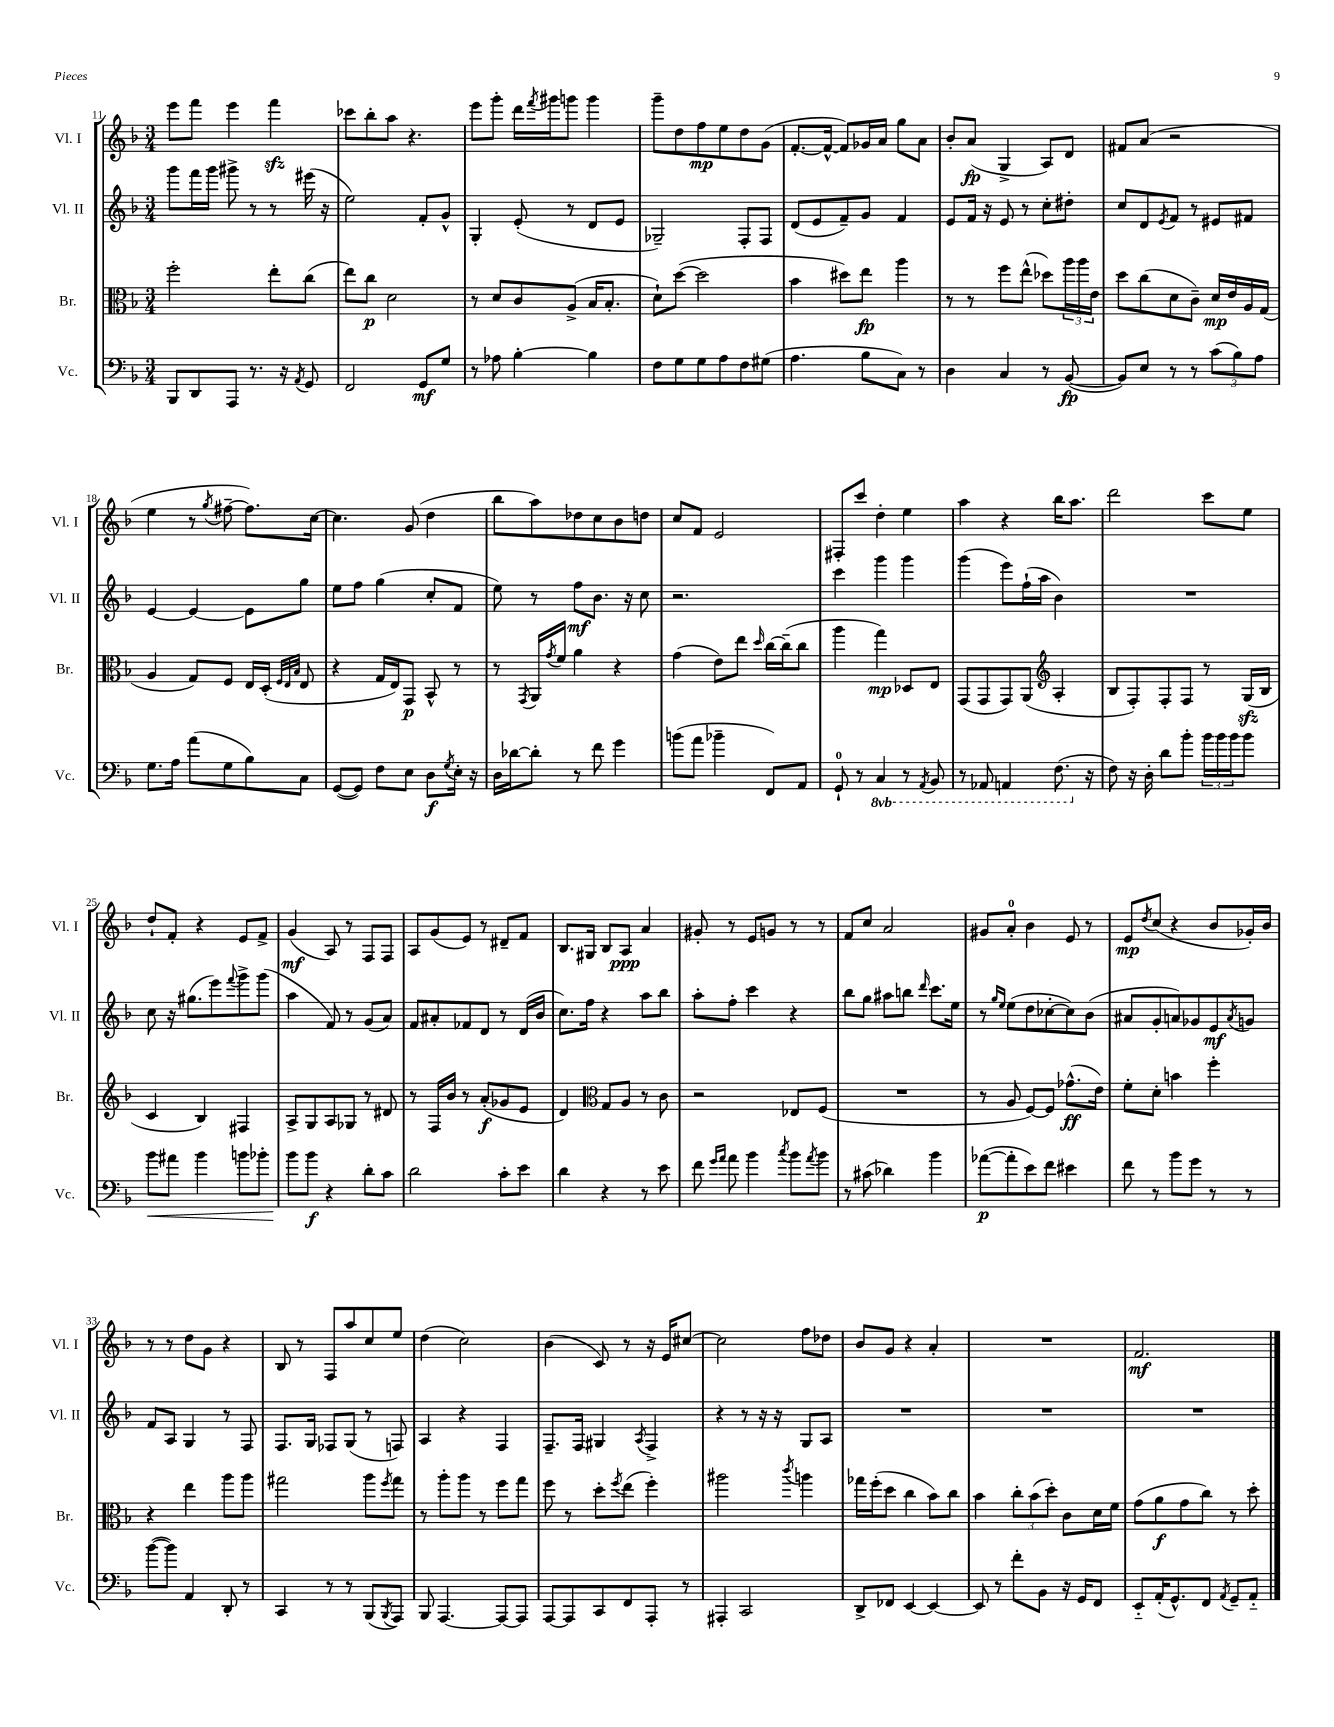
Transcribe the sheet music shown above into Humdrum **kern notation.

**kern	**dynam	**kern	**dynam	**kern	**dynam	**kern	**dynam
*part4	*part4	*part3	*part3	*part2	*part2	*part1	*part1
*staff4	*staff4	*staff3	*staff3	*staff2	*staff2	*staff1	*staff1
*I"Vc.	*	*I"Br.	*	*I"Vl. II	*	*I"Vl. I	*
*I'Vc.	*	*I'Br.	*	*I'Vl. II	*	*I'Vl. I	*
*clefF4	*	*clefC3	*	*clefG2	*	*clefG2	*
*k[b-]	*	*k[b-]	*	*k[b-]	*	*k[b-]	*
*M3/4	*	*M3/4	*	*M3/4	*	*M3/4	*
=11	=11	=11	=11	=11	=11	=11	=11
8BBB-/L	.	2ff'\	.	8ggg\L	.	8eee\L	.
8DD/	.	.	.	16fff\L	.	8fff\J	.
.	.	.	.	16ggg\JJ	.	.	.
8AAA/J	.	.	.	8ggg#X^\	.	4eee\	.
8.r	.	.	.	8r	.	.	.
.	.	8ee'\L	.	8r	.	4fffzz\	.
16r	.	.	.	.	.	.	.
8qAA/	.	.	.	.	.	.	.
8GG/	.	(8cc\J	.	(16eee#X\	.	.	.
.	.	.	.	16r	.	.	.
=12	=12	=12	=12	=12	=12	=12	=12
2FF/	.	8ee\L)	.	2ee\)	.	8ccc-X\L	.
.	.	8cc\J	p	.	.	8bb-'\	.
.	.	2d\	.	.	.	8aa\J	.
.	.	.	.	.	.	4.r	.
8GG/L	mf	.	.	8f'/L	.	.	.
8G/J	.	.	.	8g^^/J	.	.	.
=13	=13	=13	=13	=13	=13	=13	=13
8r	.	8r	.	4G'/	.	8eee\L	.
8A-X\	.	8d/L	.	.	.	8ggg'\J	.
[4B-'\	.	8c/	.	(8e'/	.	16ddd\LL	.
.	.	.	.	.	.	8qfff/	.
.	.	.	.	.	.	16ggg#X\J	.
.	.	(8A^/J	.	8r	.	8gggn\J	.
4B-\]	.	16B-/KL	.	8d/L	.	4ggg\	.
.	.	8.B-'/J	.	.	.	.	.
.	.	.	.	8e/J	.	.	.
=14	=14	=14	=14	=14	=14	=14	=14
8F\L	.	8d`\L)	.	2G-X~/)	.	8ggg~\L	.
8G\	.	([8dd\J	.	.	.	8dd\	.
8G\	.	2dd\]	.	.	.	8ff\	mp
8A\	.	.	.	.	.	8ee\	.
8F\	.	.	.	8F'/L	.	8dd\	.
(8G#X\J	.	.	.	8F/J	.	(8g\J	.
=15	=15	=15	=15	=15	=15	=15	=15
4.A\	.	4b-\	.	(8d/L	.	[8.f'/L	.
.	.	.	.	8e/	.	.	.
.	.	.	.	.	.	16f^^/Jk_	.
.	.	8dd#X\L)	.	8f~/)	.	8f/L])	.
8B-\L	.	8ee\J	fp	8g/J	.	16g-X/L	.
.	.	.	.	.	.	16a/JJ	.
8C\J)	.	4aa\	.	4f/	.	8gg\L	.
8r	.	.	.	.	.	8a\J	.
=16	=16	=16	=16	=16	=16	=16	=16
4D\	.	8r	.	8e/L	.	8b-'/L	.
.	.	8r	.	16f/Jk	.	(8a/J	fp
.	.	.	.	16r	.	.	.
4C/	.	8ff\L	.	8e/	.	4G^/	.
.	.	(8ee^^\J	.	8r	.	.	.
8r	.	8dd-X\L)	.	8cc'\L	.	8A/L)	.
([8BB-/	fp	24aa\L	.	8dd#X'\J	.	8d/J	.
.	.	24aa\	.	.	.	.	.
.	.	24e\JJ	.	.	.	.	.
=17	=17	=17	=17	=17	=17	=17	=17
8BB-/L])	.	8dd\L	.	8cc/L	.	8f#X/L	.
8E/J	.	(8cc\	.	8d/	.	(8a/J	.
.	.	.	.	8qe/	.	.	.
8r	.	8d\	.	8f/J	.	2r	.
8r	.	8c~\J)	.	8r	.	.	.
(12c\L	.	16d/LL	mp	8e#X/L	.	.	.
.	.	16e/	.	.	.	.	.
12B-\)	.	.	.	.	.	.	.
.	.	16A/	.	8f#X/J	.	.	.
12A\J	.	.	.	.	.	.	.
.	.	(16G/JJ	.	.	.	.	.
!!LO:LB:g=z
=18	=18	=18	=18	=18	=18	=18	=18
8.G\L	.	4A/	.	[4e/	.	4ee\	.
16A\Jk	.	.	.	.	.	.	.
(8a\L	.	8G/L)	.	4e/_	.	8r	.
.	.	.	.	.	.	8qgg/	.
8G\	.	8F/J	.	.	.	[8ff#X~\	.
8B-\)	.	16E/LL	.	8e\L]	.	8.ff#\L])	.
.	.	(16D'/JJ	.	.	.	.	.
.	.	32qqF/LLL	.	.	.	.	.
.	.	32qqE/	.	.	.	.	.
.	.	32qqB-/JJJ	.	.	.	.	.
8C\J	.	8E/	.	8gg\J	.	.	.
.	.	.	.	.	.	[16cc\Jk	.
=19	=19	=19	=19	=19	=19	=19	=19
([8GG/L	.	4r	.	8ee\L	.	4.cc\]	.
8GG/J])	.	.	.	8ff\J	.	.	.
8F\L	.	16G/LL	.	(4gg\	.	.	.
.	.	16E/J)	.	.	.	.	.
8E\J	.	8GG/J	p	.	.	(8g/	.
8D\L	f	8BB-^^/	.	8cc'/L	.	4dd\	.
8qG/	.	.	.	.	.	.	.
16E'\Jk	.	8r	.	8f/J	.	.	.
16r	.	.	.	.	.	.	.
=20	=20	=20	=20	=20	=20	=20	=20
16D\LL	.	8r	.	8ee\)	.	8bb-\L	.
[16d-X\J	.	.	.	.	.	.	.
.	.	8qGG/	.	.	.	.	.
8d-'\J]	.	16AA/LL	.	8r	.	8aa\)	.
.	.	8qg/	.	.	.	.	.
.	.	16f/JJ	.	.	.	.	.
8r	.	4a\	.	8ff\L	mf	8dd-X\	.
8f\	.	.	.	8.b-\J	.	8cc\	.
4g\	.	4r	.	.	.	8b-\	.
.	.	.	.	16r	.	.	.
.	.	.	.	8cc\	.	8ddn\J	.
=21	=21	=21	=21	=21	=21	=21	=21
(8bn\L	.	(4g\	.	2.r	.	8cc/L	.
8a\J	.	.	.	.	.	8f/J	.
4b-X~\	.	8e\L)	.	.	.	2e/	.
.	.	8ee\J	.	.	.	.	.
.	.	16qqdd/	.	.	.	.	.
8FF/L)	.	[16cc\LL	.	.	.	.	.
.	.	(16cc~\J]	.	.	.	.	.
8AA/J	.	8cc\J	.	.	.	.	.
=22	=22	=22	=22	=22	=22	=22	=22
8GG`/	.	4aa\	.	4ccc\	.	8F#X'/L	.
8r	.	.	.	.	.	8ccc/J	.
*8ba	*	*	*	*	*	*	*
4CC/	.	4gg\)	mp	4ggg\	.	4dd'\	.
8r	.	8D-X/L	.	4ggg\	.	4ee\	.
8qAAA/	.	.	.	.	.	.	.
8BBB-/	.	8E/J	.	.	.	.	.
=23	=23	=23	=23	=23	=23	=23	=23
8r	.	(8GG/L	.	(4ggg\	.	4aa\	.
8AAA-X/	.	8GG/	.	.	.	.	.
4AAAn/	.	8GG/)	.	8eee\L)	.	4r	.
.	.	(8AA/J	.	(16ff`\L	.	.	.
.	.	.	.	16aa\JJ	.	.	.
*	*	*clefG2	*	*	*	*	*
(8.FF\	.	4A'/	.	4b-\)	.	16bb-\KL	.
.	.	.	.	.	.	8.aa\J	.
*X8ba	*	*	*	*	*	*	*
16r	.	.	.	.	.	.	.
=24	=24	=24	=24	=24	=24	=24	=24
8F\)	.	8B-/L	.	2.r	.	2ddd\	.
16r	.	8F'/)	.	.	.	.	.
16D'\	.	.	.	.	.	.	.
8d\L	.	8F'/	.	.	.	.	.
8b-'\J	.	8F/J	.	.	.	.	.
24b-\LL	.	8r	.	.	.	8ccc\L	.
24b-\	.	.	.	.	.	.	.
24b-\J	.	.	.	.	.	.	.
8b-\J	.	(16Gzz/LL	.	.	.	8ee\J	.
.	.	16B-/JJ	.	.	.	.	.
!!LO:LB:g=z
=25	=25	=25	=25	=25	=25	=25	=25
!	!LO:HP:b	!	!	!	!	!	!
8b-\L	<	4c/	.	8cc\	.	8dd`/L	.
8a#X\J	.	.	.	16r	.	8f'/J	.
.	.	.	.	(8.gg#X\L	.	.	.
4b-\	.	4B-/)	.	.	.	4r	.
.	.	.	.	8eee\)	.	.	.
.	.	.	.	8qqfff/	.	.	.
8bn\L	.	4F#X/	.	8ggg^\	.	8e/L	.
8b-X'\J	.	.	.	(8ggg\J	.	8f^/J	.
=26	=26	=26	=26	=26	=26	=26	=26
8b-\L	.	8A^/L	.	4aa\	.	(4g/	mf
8b-\J	[ f	8G/	.	.	.	.	.
4r	.	8A/	.	8f/)	.	8A/)	.
.	.	8G-X/J	.	8r	.	8r	.
8d'\L	.	8r	.	(8g/L	.	8F/L	.
8c\J	.	8d#X/	.	8a/J)	.	8F/J	.
=27	=27	=27	=27	=27	=27	=27	=27
2d\	.	8r	.	8f/L	.	8A/L	.
.	.	16F/LL	.	8a#X'/	.	(8g/	.
.	.	16b-/JJ	.	.	.	.	.
.	.	8r	.	8f-X/	.	8e/J)	.
.	.	(8a'/L	f	8d/J	.	8r	.
8c'\L	.	8g-X/	.	8r	.	8d#X~/L	.
8e\J	.	8e/J	.	(16d/LL	.	8f/J	.
.	.	.	.	16b-/JJ	.	.	.
=28	=28	=28	=28	=28	=28	=28	=28
4d\	.	4d/)	.	8.cc\L)	.	8.B-/L	.
.	.	.	.	16ff\Jk	.	16G#X/Jk	.
*	*	*clefC3	*	*	*	*	*
4r	.	8G/L	.	4r	.	8B-/L	.
.	.	8A/J	.	.	.	8A/J	ppp
8r	.	8r	.	8aa\L	.	4a/	.
8e\	.	8c\	.	8bb-\J	.	.	.
=29	=29	=29	=29	=29	=29	=29	=29
8f\	.	2r	.	8aa'\L	.	8g#X'/	.
16qqg/LL	.	.	.	.	.	.	.
16qqa/JJ	.	.	.	.	.	.	.
8a\	.	.	.	8ff'\J	.	8r	.
4b-\	.	.	.	4ccc\	.	8e/L	.
.	.	.	.	.	.	8gn/J	.
8qcc/	.	.	.	.	.	.	.
8b-\L	.	8E-X/L	.	4r	.	8r	.
8qa/	.	.	.	.	.	.	.
8b-\J	.	(8F/J	.	.	.	8r	.
=30	=30	=30	=30	=30	=30	=30	=30
8r	.	2.r	.	8bb-\L	.	8f/L	.
(8c#X\	.	.	.	8gg\J	.	8cc/J	.
4d-X\)	.	.	.	8aa#X\L	.	2a/	.
.	.	.	.	8bbn\J	.	.	.
.	.	.	.	16qqddd/	.	.	.
4b-\	.	.	.	8.ccc\L	.	.	.
.	.	.	.	16ee\Jk	.	.	.
=31	=31	=31	=31	=31	=31	=31	=31
([8a-X\L	p	8r	.	8r	.	8g#X/L	.
.	.	.	.	16qqgg/LL	.	.	.
.	.	.	.	16qqee/JJ	.	.	.
8a-'\]	.	8A/	.	(8ee\L	.	8a'/J	.
8e\)	.	[8F/L)	.	8dd\	.	4b-\	.
8f\J	.	8F/J]	.	[8cc-X'\	.	.	.
4e#X\	.	(8.g-X^^\L	ff	8cc-\])	.	8e/	.
.	.	.	.	(8b-\J	.	8r	.
.	.	16e\Jk)	.	.	.	.	.
=32	=32	=32	=32	=32	=32	=32	=32
8f\	.	8f'\L	.	8a#X/L	.	8e/L	mp
.	.	.	.	.	.	8qdd/	.
8r	.	8d'\J	.	8g'/	.	(8cc/J	.
8b-\L	.	4bn\	.	8an/)	.	4r	.
8g\J	.	.	.	8g-X/	.	.	.
8r	.	4ff'\	.	8e/	mf	8b-/L	.
.	.	.	.	8qa/	.	.	.
8r	.	.	.	8gn/J	.	16g-X'/L)	.
.	.	.	.	.	.	16b-/JJ	.
!!LO:LB:g=z
=33	=33	=33	=33	=33	=33	=33	=33
([8b-\L	.	4r	.	8f/L	.	8r	.
8b-\J])	.	.	.	8A/J	.	8r	.
4AA/	.	4ee\	.	4G/	.	8dd\L	.
.	.	.	.	.	.	8g\J	.
8DD'/	.	8aa\L	.	8r	.	4r	.
8r	.	8aa\J	.	8F/	.	.	.
=34	=34	=34	=34	=34	=34	=34	=34
4CC/	.	2gg#X\	.	8.F/L	.	8B-/	.
.	.	.	.	.	.	8r	.
.	.	.	.	16G/Jk	.	.	.
8r	.	.	.	8F-X/L	.	8F/L	.
8r	.	.	.	(8G/J	.	8aa/	.
(8BBB-/L	.	8aa\L	.	8r	.	8cc/	.
8qBBB-/	.	8qff/	.	.	.	.	.
8AAA/J)	.	8gg#\J	.	8Fn/)	.	8ee/J	.
=35	=35	=35	=35	=35	=35	=35	=35
8BBB-/	.	8r	.	4A/	.	(4dd\	.
[4.AAA/	.	8aa'\L	.	.	.	.	.
.	.	8aa\J	.	4r	.	2cc\)	.
.	.	8r	.	.	.	.	.
8AAA/L_	.	8ff\L	.	4F/	.	.	.
8AAA/J]	.	8gg\J	.	.	.	.	.
=36	=36	=36	=36	=36	=36	=36	=36
[8AAA/L	.	8ff\	.	8.F~/L	.	(4b-\	.
8AAA/]	.	8r	.	.	.	.	.
.	.	.	.	16F/Jk	.	.	.
8CC/	.	8dd'\L	.	4G#X/	.	8c/)	.
.	.	8qff/	.	.	.	.	.
8FF/	.	(8ee\J	.	.	.	8r	.
.	.	.	.	8qA/	.	.	.
8AAA'/J	.	4ff'\)	.	4F^/	.	16r	.
.	.	.	.	.	.	16e/KL	.
8r	.	.	.	.	.	[8cc#X/J	.
=37	=37	=37	=37	=37	=37	=37	=37
4AAA#X'/	.	2aa#X\	.	4r	.	2cc#\]	.
2CC/	.	.	.	8r	.	.	.
.	.	.	.	16r	.	.	.
.	.	.	.	16r	.	.	.
.	.	8qccc/	.	.	.	.	.
.	.	4aan\	.	8G/L	.	8ff\L	.
.	.	.	.	8A/J	.	8dd-X\J	.
=38	=38	=38	=38	=38	=38	=38	=38
8DD^/L	.	16gg-X\LL	.	2.r	.	8b-/L	.
.	.	(16ff'\J	.	.	.	.	.
8FF-X/J	.	8dd\J	.	.	.	8g/J	.
[4EE/	.	4cc\	.	.	.	4r	.
4EE/_	.	8b-\L)	.	.	.	4a'/	.
.	.	8cc\J	.	.	.	.	.
=39	=39	=39	=39	=39	=39	=39	=39
8EE/]	.	4b-\	.	2.r	.	2.r	.
8r	.	.	.	.	.	.	.
8f'\L	.	12cc'\L	.	.	.	.	.
.	.	(12b-\	.	.	.	.	.
8BB-\J	.	.	.	.	.	.	.
.	.	12dd'\J)	.	.	.	.	.
16r	.	8c\L	.	.	.	.	.
16GG/KL	.	.	.	.	.	.	.
8FF/J	.	16d\L	.	.	.	.	.
.	.	16f\JJ	.	.	.	.	.
=40	=40	=40	=40	=40	=40	=40	=40
8EE/L	.	(8g\L	.	2.r	.	2.f/	mf
(16AA'/K	.	8a\	f	.	.	.	.
8.GG^^/)	.	.	.	.	.	.	.
.	.	8g\	.	.	.	.	.
8FF/J	.	8cc\J)	.	.	.	.	.
8qAA/	.	.	.	.	.	.	.
8GG~/L	.	8r	.	.	.	.	.
8AA/J	.	8dd'\	.	.	.	.	.
==	==	==	==	==	==	==	==
*-	*-	*-	*-	*-	*-	*-	*-
